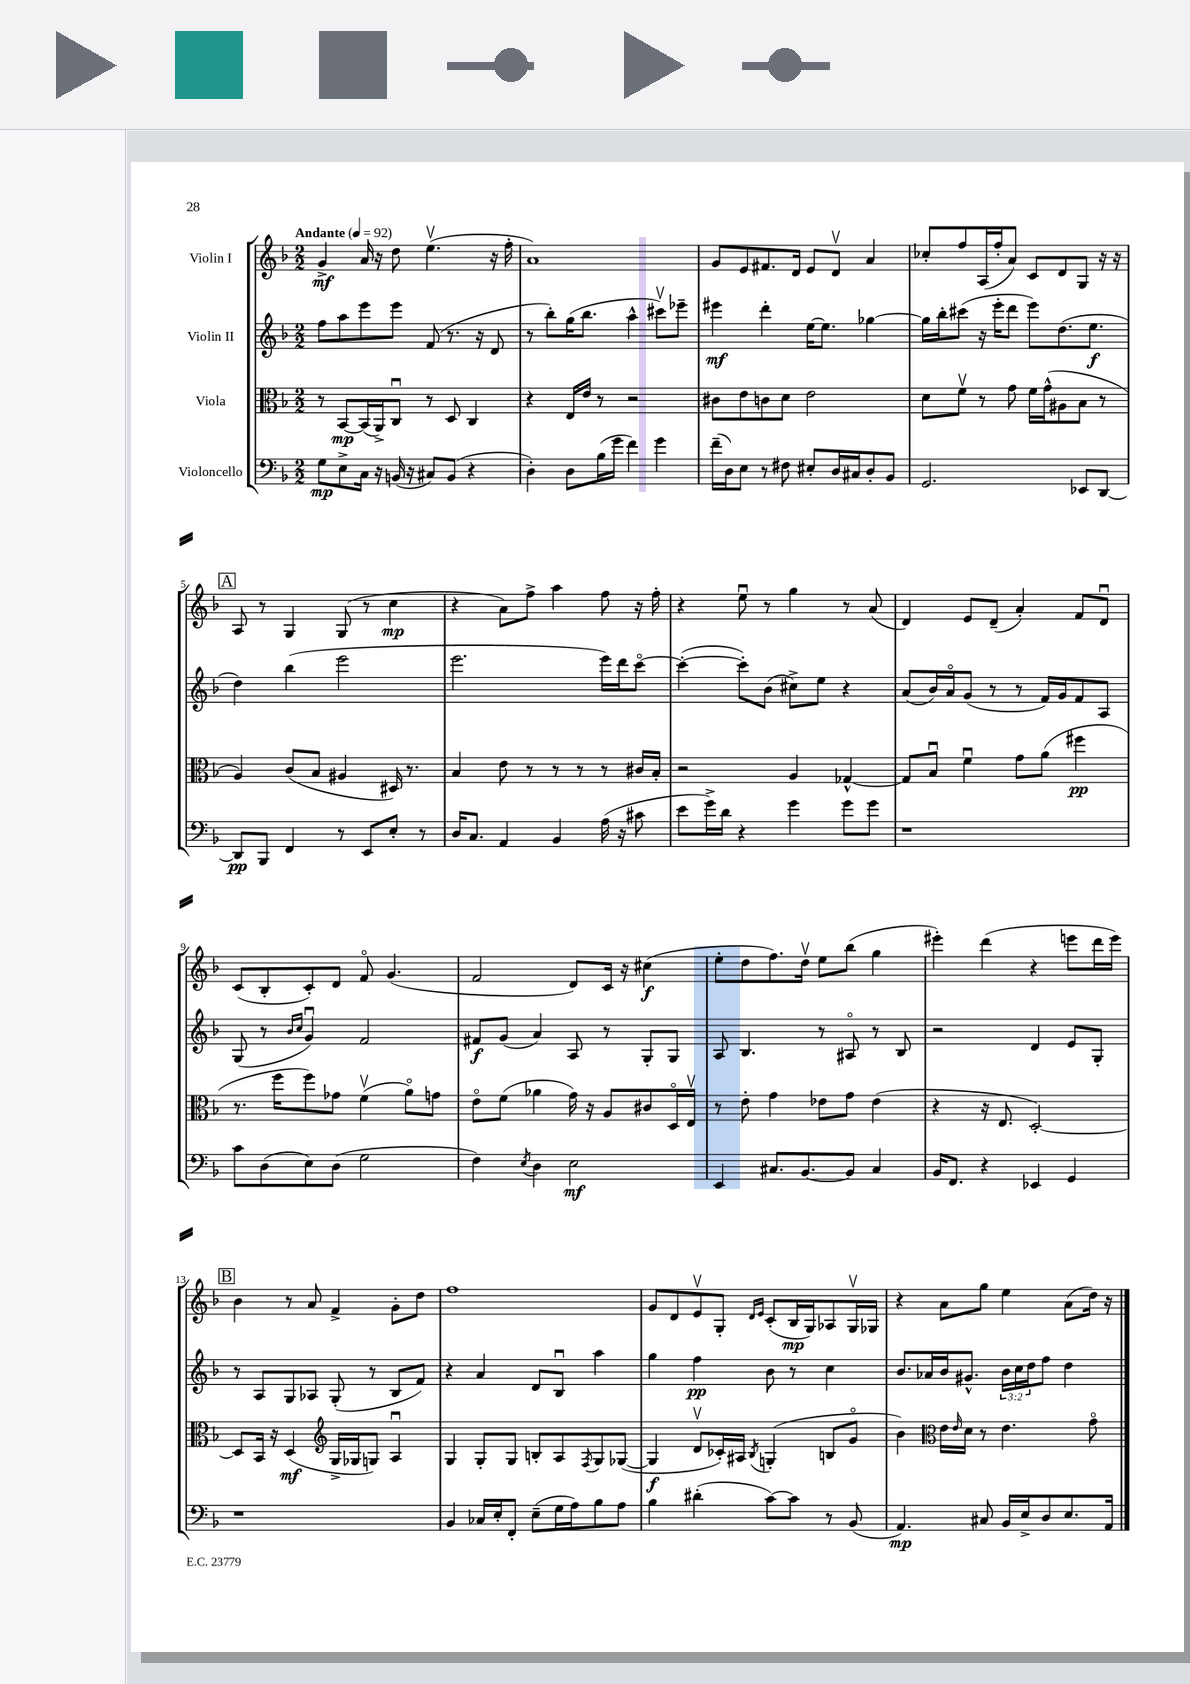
<<
\new StaffGroup <<
\new Staff = "s0" \with { instrumentName = "Violin I" } {
    \clef treble \key f \major \numericTimeSignature \time 2/2 \tempo "Andante" 4 = 92
    g'4->\mf a'16 r16 d''8 e''4.\upbow( r16 f''16-. |
    a'1) |
    g'8 e'8 fis'8. d'16 e'8 d'8\upbow a'4 |
    ces''8-. f''8 a16( f''16-. a'8) c'8 d'8 g8 r16 r16 |
    \mark \markup { \box "A" } a8 r8 g4 g8( r8 c''4\mp |
    r4 a'8) f''8-> a''4 f''8 r16 f''16-. |
    r4 e''8\downbow r8 g''4 r8 a'8( |
    d'4) e'8 d'8--( a'4-.) f'8 d'8\downbow |
    c'8( bes8-. c'8-.) d'8 f'8\flageolet g'4.( |
    f'2 d'8) c'16 r16 cis''4\f( |
    e''8-. d''8 f''8.) d''16\upbow e''8 bes''8( g''4 |
    eis'''4-.) d'''4( r4 e'''8 d'''16 e'''16) |
    \mark \markup { \box "B" } bes'4 r8 a'8 f'4-> g'8-. d''8 |
    f''1 |
    g'8 d'8 e'8\upbow g8-. \grace { d'16 e'16 } c'8-.( bes16\mp g16) aes8 g16\upbow ges16 |
    r4 a'8 g''8 e''4 a'8( d''16) r16 \bar "|." |
}
\new Staff = "s1" \with { instrumentName = "Violin II" } {
    \clef treble \key f \major \numericTimeSignature \time 2/2 \override Staff.TupletNumber.text = #tuplet-number::calc-fraction-text
    f''8 a''8 e'''8 e'''8 f'8( r8. r16 d'8 |
    r8 bes''8-.) g''16( bes''8. a''4-^ cis'''8\upbow) ees'''8-- |
    eis'''4\mf d'''4-. e''16~ e''8. ges''4~ |
    ges''16 bes''16-. cis'''8( r16 e'''16-. d'''8 e'''8) d''8.( e''8.\f |
    \mark \markup { \box "A" } d''4) bes''4( e'''2 |
    e'''2. e'''16) d'''16 c'''8~\flageolet |
    c'''4~-.( c'''8-.) bes'8( cis''8->) e''8 r4 |
    a'8( bes'16) a'16\flageolet g'8( r8 r8 f'16) g'16 f'8 a8 |
    g8( r8 \grace { bes'16 c''16 } g'4\downbow) f'2 |
    fis'8\f g'8( a'4) a8 r8 g8-. g8 |
    a8 bes4. r8 ais8\flageolet r8 bes8 |
    r2 d'4 e'8 g8-. |
    \mark \markup { \box "B" } r8 a8 g8 aes8 g8-.( r8 bes8 f'8) |
    r4 a'4 d'8 bes8\downbow a''4 |
    g''4 f''4\pp bes'8 r8 c''4 |
    bes'8. aes'16 bes'16 gis'8.-^ \tuplet 3/2 { bes'16 c''16 d''16 } f''8 d''4 \bar "|." |
}
\new Staff = "s2" \with { instrumentName = "Viola" } {
    \clef alto \key f \major \numericTimeSignature \time 2/2
    r8 bes,8~\mp bes,16( a,16->) c8\downbow r8 d8 c4 |
    r4 e16 e'16 r8 r2 |
    cis'8 e'8 c'8 d'8 e'2 |
    d'8 f'8\upbow r8 g'8 f'16 g'16-^( ais8 bes8 r8 |
    \mark \markup { \box "A" } a4) c'8( bes8 ais4 dis16) r8. |
    bes4 e'8 r8 r8 r8 r8 cis'16 bes16-. |
    r2 a4 ges4~-^ |
    ges8 bes8\downbow f'4\downbow g'8 a'8( fis''4\pp |
    r8. f''16 f''8) ges'8 f'4\upbow( a'8\flageolet) g'8 |
    e'8\flageolet f'8( aes'4 g'16) r16 a8 cis'8 d16\flageolet e16\upbow |
    r8 e'8-. g'4 ees'8 g'8 ees'4( |
    r4 r16 e8. d2~-.) |
    \mark \markup { \box "B" } d8 bes,16 r16 d4\mf( \clef treble g16-> ges16 g8) a4\downbow |
    g4 g8-. g8 b8-. a8 \acciaccatura { f8 } g8 ges8~( |
    ges4\f d'8\upbow ces'16-.) ais16 \acciaccatura { bes8 } g4-.( b8 g'8\flageolet |
    bes'4) \clef alto e'16 \grace { e'16 } d'16 r8 e'4. g'8\flageolet \bar "|." |
}
\new Staff = "s3" \with { instrumentName = "Violoncello" } {
    \clef bass \key f \major \numericTimeSignature \time 2/2
    g8\mp e8-> c16 r16 b,16( r16 cis8) b,8( r4 |
    d4-.) d8 bes16( g'16 f'4) g'4 |
    f'16--( d16) e8 r8 fis8 eis8-. d16 cis16 d8-. bes,8 |
    g,2. ees,8 d,8~ |
    \mark \markup { \box "A" } d,8\pp bes,,8 f,4 r8 e,8 e8-. r8 |
    d16 c8. a,4 bes,4 a16( r16 cis'8 |
    e'8 g'16->) d'16 r4 g'4 g'8 g'8 |
    r1 |
    c'8 d8( e8) d8( g2 |
    f4) \acciaccatura { e8 } d4 e2\mf |
    e,4 cis8. bes,8.~ bes,8 cis4 |
    bes,16 f,8. r4 ees,4 g,4 |
    \mark \markup { \box "B" } r1 |
    bes,4 ces16 e16-. f,8-. e8--( g16 a16) bes8 a8 |
    bes4 dis'4-.( c'8~) c'8 r8 bes,8( |
    a,4.\mp) cis8 bes,16 e16-> d8 e8. a,16 \bar "|." |
}
>>
>>
